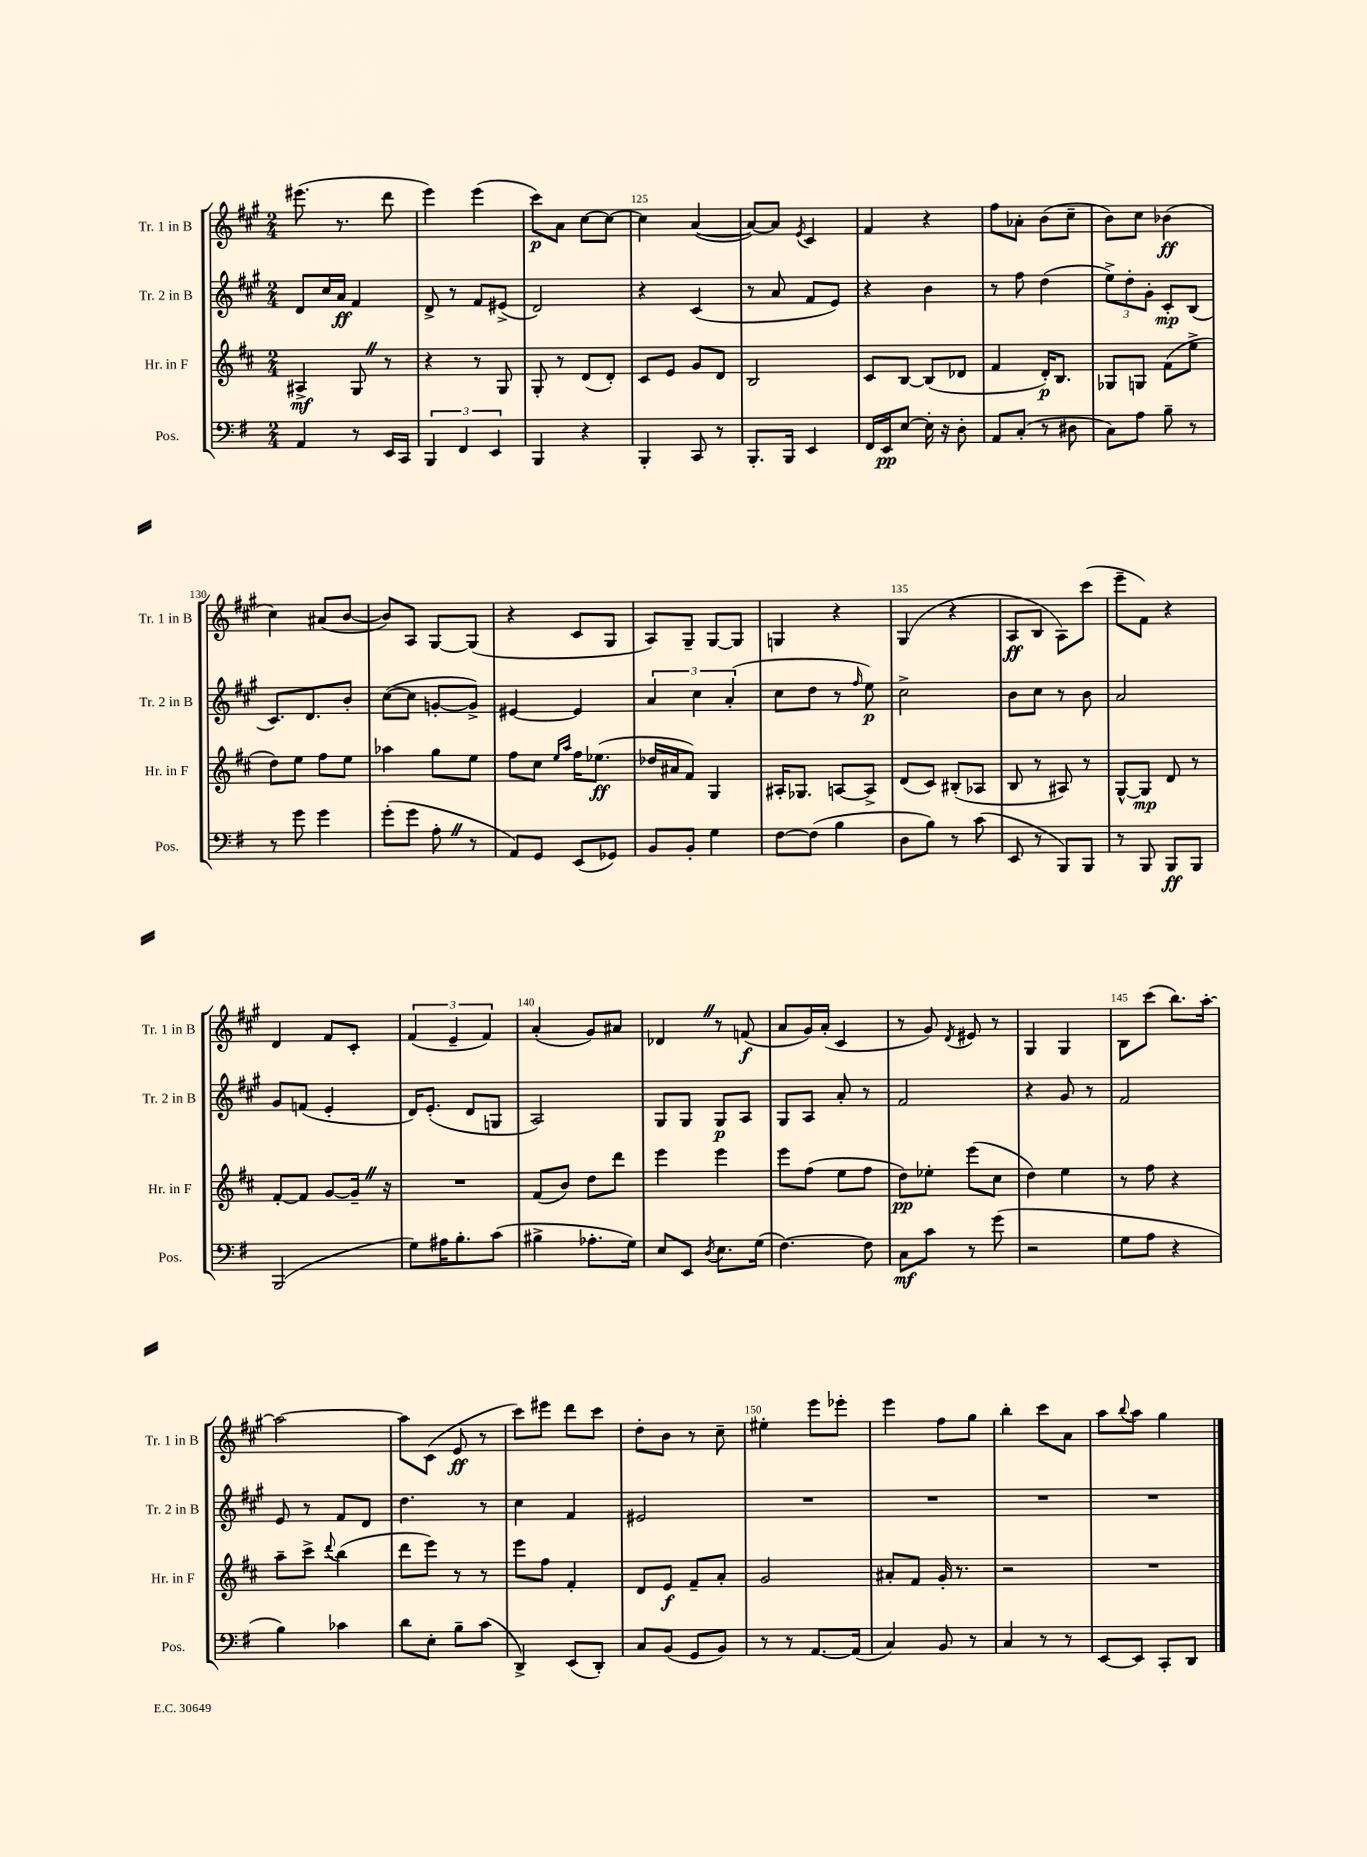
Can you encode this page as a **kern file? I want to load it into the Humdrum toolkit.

**kern	**kern	**kern	**kern
*staff4	*staff3	*staff2	*staff1
*clefF4	*clefG2	*clefG2	*clefG2
*k[f#]	*k[f#c#]	*k[f#c#g#]	*k[f#c#g#]
*M2/4	*M2/4	*M2/4	*M2/4
4AA	4A#^	8d	(8.eee#
.	.	16cc#	.
.	.	16a	8.r
8r	8G	4f#	.
16EE	8r	.	8ddd
16CC	.	.	.
=	=	=	=
6BBB	4r	8d^	4eee)
.	.	8r	.
6FF#	.	.	.
.	8r	8f#	(4eee
6EE	.	.	.
.	8G	(8e#^	.
=	=	=	=
4BBB	8G'	2d)	8ccc#)
.	8r	.	8a
4r	(8d	.	[8cc#
.	8d')	.	8cc#_
=	=	=	=
4BBB'	8c#	4r	4cc#]
.	8e	.	.
8CC	8g	(4c#	([4a
8r	8d	.	.
=	=	=	=
8.BBB'	2B	8r	8a_)
.	.	8a	8a]
16BBB	.	.	.
.	.	.	8qe
4EE	.	8f#	4c#
.	.	8e)	.
=	=	=	=
16FF#	8c#	4r	4f#
16EE	.	.	.
[8E	[8B	.	.
16E']	(8B]	4b	4r
16r	.	.	.
8D'	8d-	.	.
=	=	=	=
8AA	4f#	8r	8ff#
(8C'	.	8ff#	8a-'
8r	16d')	(4dd	(8b
.	8.B	.	.
8D#	.	.	8cc#~
=	=	=	=
8C)	8G-	12ee^)	8b)
.	.	12dd'	.
8A	8G	.	8cc#
.	.	12g#'	.
8B~	(8f#	8c#'	(4b-
8r	8ee^	(8B	.
=	=	=	=
8r	8dd)	8.c#)	4cc#)
8g	8ee	.	.
.	.	8.d	.
4g	8ff#	.	(8a#
.	8ee	8b'	[8b
=	=	=	=
(8g'	4aa-	([8cc#	8b])
8g	.	8cc#]	8A
8A'	8gg	[8g'	[8G#
8r	8ee	8g^])	(8G#]
=	=	=	=
8AA)	8ff#	[4e#	4r
8GG	8cc#	.	.
.	16qqee	.	.
.	16qqaa	.	.
(8EE	16ff#	4e#]	8c#
.	(8.ee-	.	.
8GG-)	.	.	8G#
=	=	=	=
8BB	16dd-	6a	8A)
.	16a#	.	.
8BB'	8f#)	.	8G#~
.	.	6cc#	.
4G	4G	.	[8G#
.	.	(6a'	.
.	.	.	8G#]
=	=	=	=
[8F#	16A#'	8cc#	4G
.	8.G-	.	.
(8F#]	.	8dd	.
4B	[8A	8r	4r
.	.	16qqff#	.
.	8A^]	8ee)	.
=	=	=	=
8D	(8d	2cc#^	(4G#
8B)	8c#)	.	.
8r	(8B#'	.	4r
(8c	8A-	.	.
=	=	=	=
8EE	8B	8b	8A
8r	8r	8cc#	8B
8BBB)	8A#)	8r	8A)
8BBB	8r	8b	(8ccc#
=	=	=	=
8r	[8G^^	2a	8eee~
8BBB	8G]	.	8f#)
8BBB	8d	.	4r
8BBB	8r	.	.
=	=	=	=
(2BBB	[8f#'	8g#	4d
.	8f#]	(8f	.
.	[8g	4e'	8f#
.	16g~]	.	8c#'
.	16r	.	.
=	=	=	=
8G)	2r	16d)	(6f#
.	.	(8.e'	.
16A#	.	.	.
.	.	.	6e~
8.B'	.	.	.
.	.	8d	.
.	.	.	6f#)
(8c	.	8G	.
=	=	=	=
4B#^	(8f#	2A)	(4a'
.	8b)	.	.
8.A-'	8dd	.	8g#)
.	8ddd	.	8a#
16G)	.	.	.
=	=	=	=
8E	4eee	8G#	4d-
8EE	.	8G#	.
8qD	.	.	.
8.E	4eee	8G#	8r
.	.	8A	(8f
(16G	.	.	.
=	=	=	=
[4.F#)	8eee	8G#	8a
.	(8ff#	8A	16g#)
.	.	.	(16a'
.	8ee	8a'	4c#
8F#]	8ff#	8r	.
=	=	=	=
8C	8dd)	2f#	8r
8c	8ee-'	.	8g#)
.	.	.	8qd
8r	(8eee	.	8e#
(8g	8cc#	.	8r
=	=	=	=
2r	4dd)	4r	4G#
.	4ee	8g#	4G#
.	.	8r	.
=	=	=	=
8G	8r	2f#	8B
8A	8ff#	.	(8ccc#
4r	4r	.	8.bb)
.	.	.	[16aa'
=	=	=	=
4B)	8aa~	8e	2aa_
.	8ccc#^	8r	.
.	8qqddd	.	.
4c-	(4bb	8f#	.
.	.	8d	.
=	=	=	=
8d	8ddd	4.dd	8aa]
8E'	8eee)	.	(8c#
8B~	8r	.	8e
(8c	8r	8r	8r
=	=	=	=
4DD^)	8eee	4cc#	8ccc#)
.	8ff#	.	8eee#
(8EE	4f#'	4f#	8ddd
8DD')	.	.	8ccc#
=	=	=	=
8C	8d	2e#	8dd'
(8BB	8e	.	8b
8GG	8f#~	.	8r
8BB)	8a'	.	8cc#~
=	=	=	=
8r	2g	2r	4ee#'
8r	.	.	.
[8.AA	.	.	8eee
.	.	.	8eee-'
(16AA]	.	.	.
=	=	=	=
4C)	8a#'	2r	4eee
.	8f#	.	.
8BB	16g'	.	8ff#
.	8.r	.	.
8r	.	.	8gg#
=	=	=	=
4C	2r	2r	4bb'
8r	.	.	8ccc#
8r	.	.	8a
=	=	=	=
[8EE	2r	2r	8aa
.	.	.	8qqbb
8EE]	.	.	8aa
8CC'	.	.	4gg#
8DD	.	.	.
==	==	==	==
*-	*-	*-	*-
